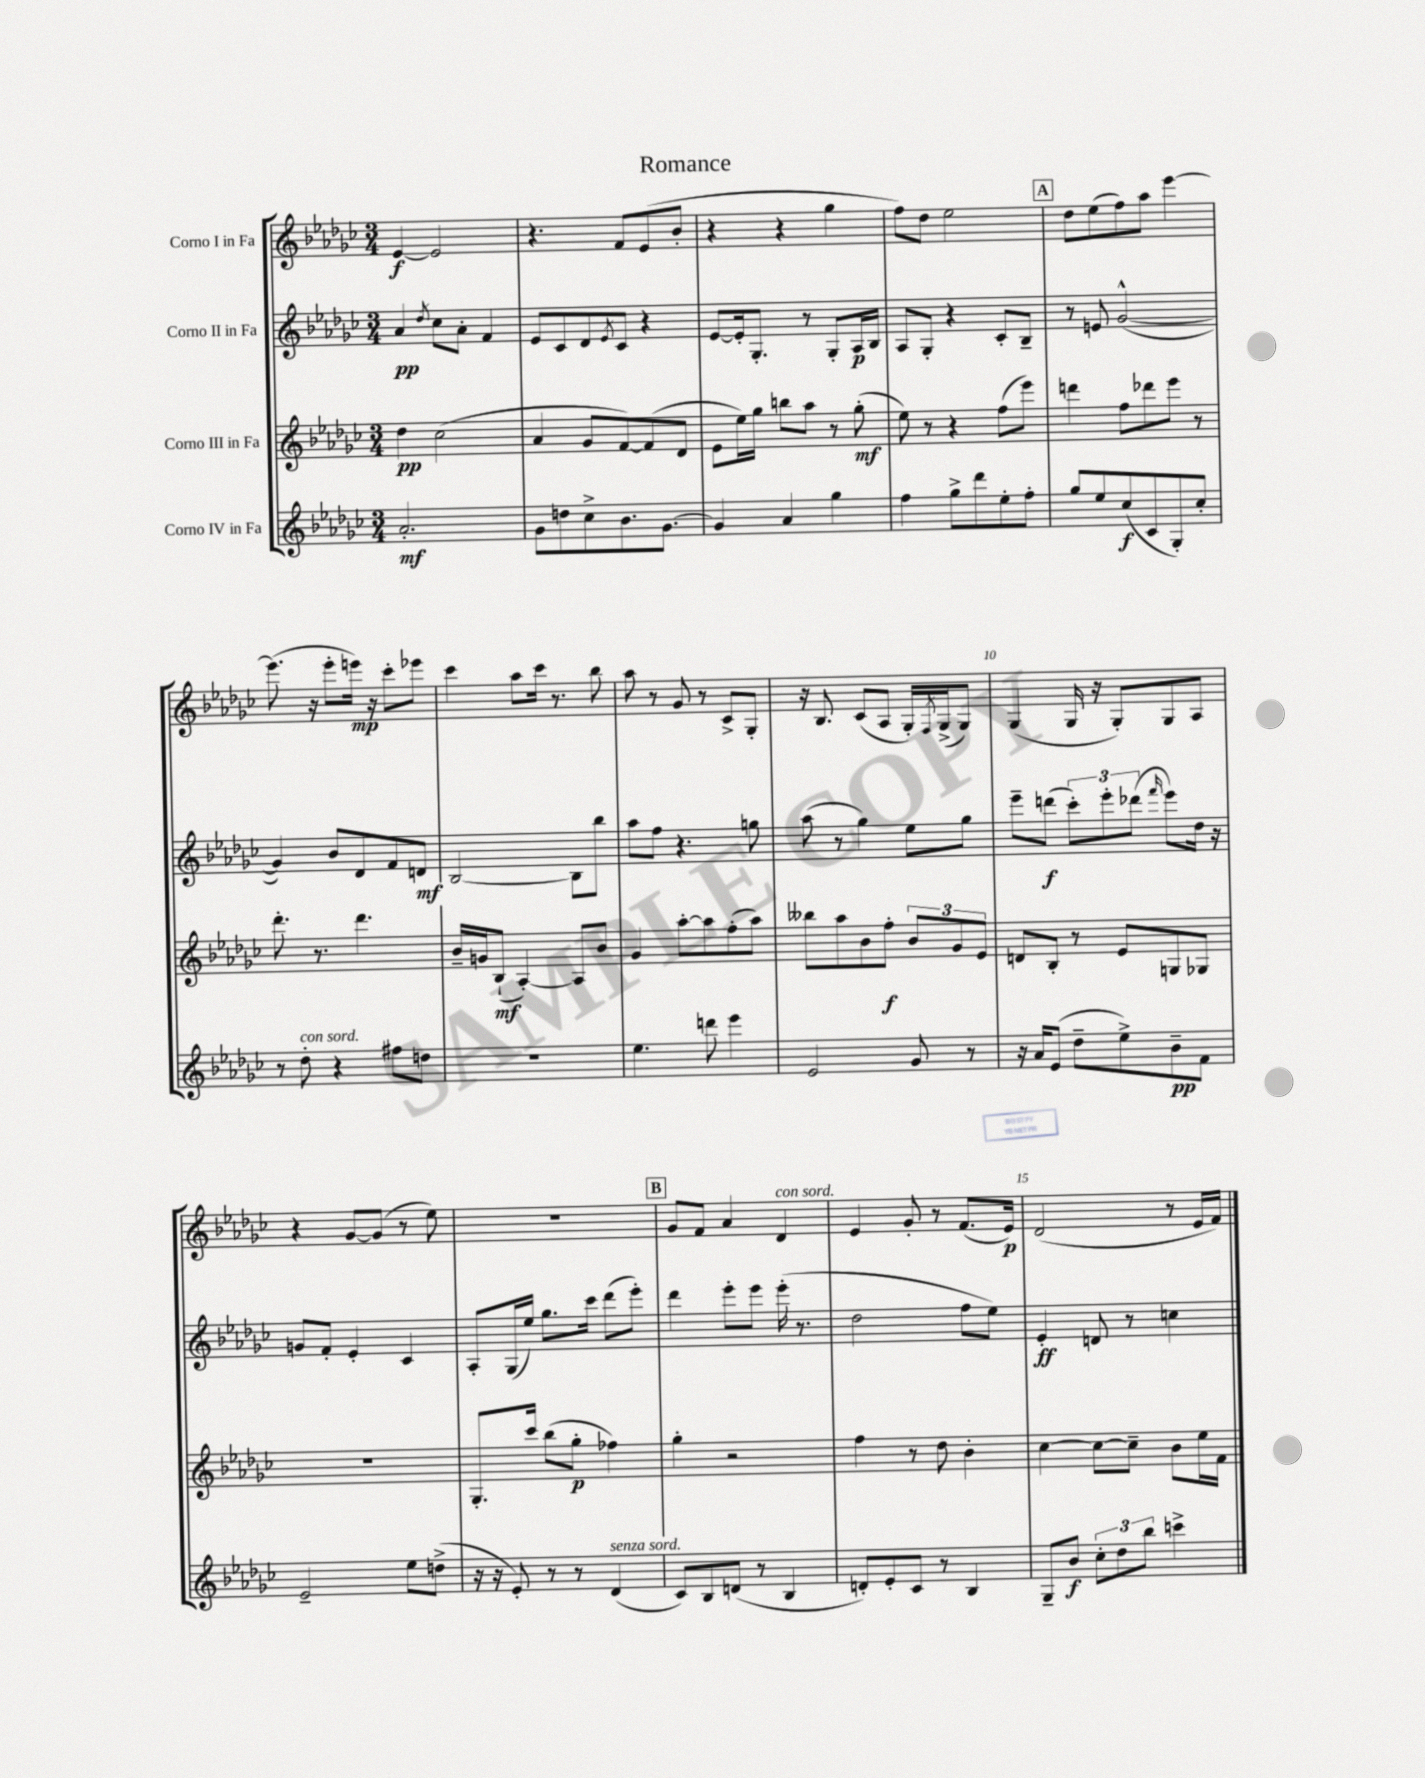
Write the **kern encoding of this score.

**kern	**dynam	**kern	**dynam	**kern	**dynam	**kern	**dynam
*part4	*part4	*part3	*part3	*part2	*part2	*part1	*part1
*staff4	*staff4	*staff3	*staff3	*staff2	*staff2	*staff1	*staff1
*I"Corno IV in Fa	*	*I"Corno III in Fa	*	*I"Corno II in Fa	*	*I"Corno I in Fa	*
*clefG2	*	*clefG2	*	*clefG2	*	*clefG2	*
*k[b-e-a-d-g-c-]	*	*k[b-e-a-d-g-c-]	*	*k[b-e-a-d-g-c-]	*	*k[b-e-a-d-g-c-]	*
*M3/4	*	*M3/4	*	*M3/4	*	*M3/4	*
=1	=1	=1	=1	=1	=1	=1	=1
2.a-'/	mf	4dd-\	pp	4a-/	pp	[4e-/	f
.	.	.	.	8qdd-/	.	.	.
.	.	(2cc-\	.	8cc-\L	.	2e-/]	.
.	.	.	.	8a-'\J	.	.	.
.	.	.	.	4f/	.	.	.
=2	=2	=2	=2	=2	=2	=2	=2
8g-\L	.	4a-/	.	8e-/L	.	4.r	.
8ddn\	.	.	.	8c-/	.	.	.
8cc-^\	.	8g-/L	.	8d-/	.	.	.
.	.	.	.	8qe-/	.	.	.
8.b-\	.	[8f/)	.	8c-/J	.	8f/L	.
.	.	(8f/]	.	4r	.	(8e-/	.
[8.g-\J	.	.	.	.	.	.	.
.	.	8d-/J	.	.	.	8b-'/J	.
=3	=3	=3	=3	=3	=3	=3	=3
4g-/]	.	8e-\L	.	[8e-/L	.	4r	.
.	.	16ee-\L)	.	16e-'/k]	.	.	.
.	.	16gg-\JJ	.	8.G-'/J	.	.	.
4a-/	.	8bbn\L	.	.	.	4r	.
.	.	8aa-\J	.	8r	.	.	.
4gg-\	.	8r	.	8G-'/L	.	4gg-\	.
.	.	(8gg-'\	mf	16A-/L	p	.	.
.	.	.	.	16B-/JJ	.	.	.
=4	=4	=4	=4	=4	=4	=4	=4
4ff\	.	8ee-\)	.	8A-/L	.	8ff\L)	.
.	.	8r	.	8G-'/J	.	8dd-\J	.
8gg-^\L	.	4r	.	4r	.	2ee-\	.
8ddd-\	.	.	.	.	.	.	.
8ee-'\	.	(8ff\L	.	8c-'/L	.	.	.
8ff'\J	.	8eee-\J)	.	8B-~/J	.	.	.
!!LO:REH:place=s1:t=A
=5	=5	=5	=5	=5	=5	=5	=5
8gg-/L	.	4dddn\	.	8r	.	8dd-\L	.
8ee-/	.	.	.	8en/	.	(8ee-\	.
(8cc-/	f	8ff\L	.	([2g-^^/	.	8ff\)	.
8c-/	.	8ddd-X\	.	.	.	8aa-\J	.
8G-'/)	.	8eee-\J	.	.	.	[4eee-\	.
8cc-'/J	.	8r	.	.	.	.	.
!!LO:LB:g=z
=6	=6	=6	=6	=6	=6	=6	=6
8r	.	8.ddd-'\	.	4g-/])	.	(8.eee-\]	.
!LO:TX:a:i:t=con sord.	!	!	!	!	!	!	!
8dd-'\	.	.	.	.	.	.	.
.	.	8.r	.	.	.	16r	.
4r	.	.	.	8b-/L	.	8eee-'\L	.
.	.	4.ddd-\	.	8d-/	.	16eeen\Jk)	mp
.	.	.	.	.	.	16r	.
8ff#X\L	.	.	.	8f/	.	8ccc-'\L	.
8ddn\J	.	.	.	8dn/J	mf	8eee-X\J	.
=7	=7	=7	=7	=7	=7	=7	=7
2.r	.	16b-~/LL	.	[2B-/	.	4ccc-\	.
.	.	16gn/J	.	.	.	.	.
.	.	(8B-`/J	mf	.	.	.	.
.	.	[4A-'/)	.	.	.	8aa-\L	.
.	.	.	.	.	.	16ccc-\Jk	.
.	.	.	.	.	.	8.r	.
.	.	8A-/L]	.	8B-\L]	.	.	.
.	.	8b-/J	.	8bb-\J	.	8bb-\	.
=8	=8	=8	=8	=8	=8	=8	=8
4.ee-\	.	4g-/	.	8aa-\L	.	8aa-\	.
.	.	.	.	8ff\J	.	8r	.
.	.	[8aa-'\L	.	4.r	.	8g-/	.
8dddn\	.	8aa-\]	.	.	.	8r	.
4eee-\	.	(8ff'\	.	.	.	8c-^/L	.
.	.	8aa-\J)	.	8ggn\	.	8G-'/J	.
=9	=9	=9	=9	=9	=9	=9	=9
2e-/	.	8bb--X\L	.	(8aa-\	.	16r	.
.	.	.	.	.	.	8.B-/	.
.	.	8aa-\	.	8r	.	.	.
.	.	8b-\	.	4gg-\)	.	(8c-/L	.
.	.	8ff'\J	f	.	.	8A-/J	.
8g-/	.	12b-/L	.	8ee-\L	.	16G-'/LL)	.
.	.	.	.	.	.	8qF/	.
.	.	.	.	.	.	(16G-^/J	.
.	.	12g-/	.	.	.	.	.
8r	.	.	.	8gg-\J	.	8G-/J)	.
.	.	12e-/J	.	.	.	.	.
=10	=10	=10	=10	=10	=10	=10	=10
16r	.	8dn/L	.	8eee-~\L	.	(4G-/	.
16a-/KL	.	.	.	.	.	.	.
(8e-/J	.	8B-'/J	.	(8dddn\J	f	.	.
8dd-~\L	.	8r	.	12ccc-'\L)	.	16G-/	.
.	.	.	.	.	.	16r	.
.	.	.	.	12eee-'\	.	.	.
8ee-^\)	.	8e-/L	.	.	.	8G-'/L)	.
.	.	.	.	(12ddd-X\J	.	.	.
.	.	.	.	16qqfff/	.	.	.
8b-~\	pp	8Gn/	.	8eee-\L)	.	8G-/	.
8f\J	.	8G-X/J	.	16dd-\Jk	.	8A-/J	.
.	.	.	.	16r	.	.	.
!!LO:LB:g=z
=11	=11	=11	=11	=11	=11	=11	=11
2e-~/	.	2.r	.	8gn/L	.	4r	.
.	.	.	.	8f'/J	.	.	.
.	.	.	.	4e-'/	.	[8g-/L	.
.	.	.	.	.	.	(8g-/J]	.
8ee-\L	.	.	.	4c-/	.	8r	.
(8ddn^\J	.	.	.	.	.	8ee-\)	.
=12	=12	=12	=12	=12	=12	=12	=12
16r	.	8.G-'/L	.	8A-'/L	.	2.r	.
16r	.	.	.	.	.	.	.
8e-'/)	.	.	.	(16G-/L	.	.	.
.	.	16ccc-/Jk	.	16ee-/JJ)	.	.	.
8r	.	(8bb-\L	.	8.gg-\L	.	.	.
8r	.	8gg-'\J	p	.	.	.	.
.	.	.	.	16ccc-\Jk	.	.	.
!LO:TX:a:i:t=senza sord.	!	!	!	!	!	!	!
(4d-/	.	4ff-X\)	.	(8ddd-\L	.	.	.
.	.	.	.	8eee-'\J)	.	.	.
!!LO:REH:place=s1:t=B
=13	=13	=13	=13	=13	=13	=13	=13
8c-/L)	.	4gg-'\	.	4ddd-\	.	8g-/L	.
8B-/	.	.	.	.	.	8f/J	.
(8dn/J	.	2r	.	8eee-'\L	.	4a-/	.
8r	.	.	.	8eee-\J	.	.	.
!	!	!	!	!	!	!LO:TX:a:i:t=con sord.	!
4B-/	.	.	.	(16eee-'\	.	4d-/	.
.	.	.	.	8.r	.	.	.
=14	=14	=14	=14	=14	=14	=14	=14
8dn'/L)	.	4ff\	.	2dd-\	.	4e-/	.
8e-'/	.	.	.	.	.	.	.
8c-/J	.	8r	.	.	.	8g-'/	.
8r	.	8dd-\	.	.	.	8r	.
4B-/	.	4b-'\	.	8ff\L	.	(8.f/L	.
.	.	.	.	8ee-\J)	.	.	.
.	.	.	.	.	.	16e-/Jk)	p
=15	=15	=15	=15	=15	=15	=15	=15
8G-~/L	.	[4cc-\	.	4e-'/	ff	(2d-/	.
8b-/J	f	.	.	.	.	.	.
12cc-'\L	.	8cc-\L_	.	8dn/	.	.	.
12dd-\	.	.	.	.	.	.	.
.	.	8cc-~\J]	.	8r	.	.	.
12bb-\J	.	.	.	.	.	.	.
4cccn^\	.	8b-\L	.	4ccn\	.	8r	.
.	.	16ee-\L	.	.	.	16e-/LL	.
.	.	16f\JJ	.	.	.	16f/JJ)	.
==	==	==	==	==	==	==	==
*-	*-	*-	*-	*-	*-	*-	*-
